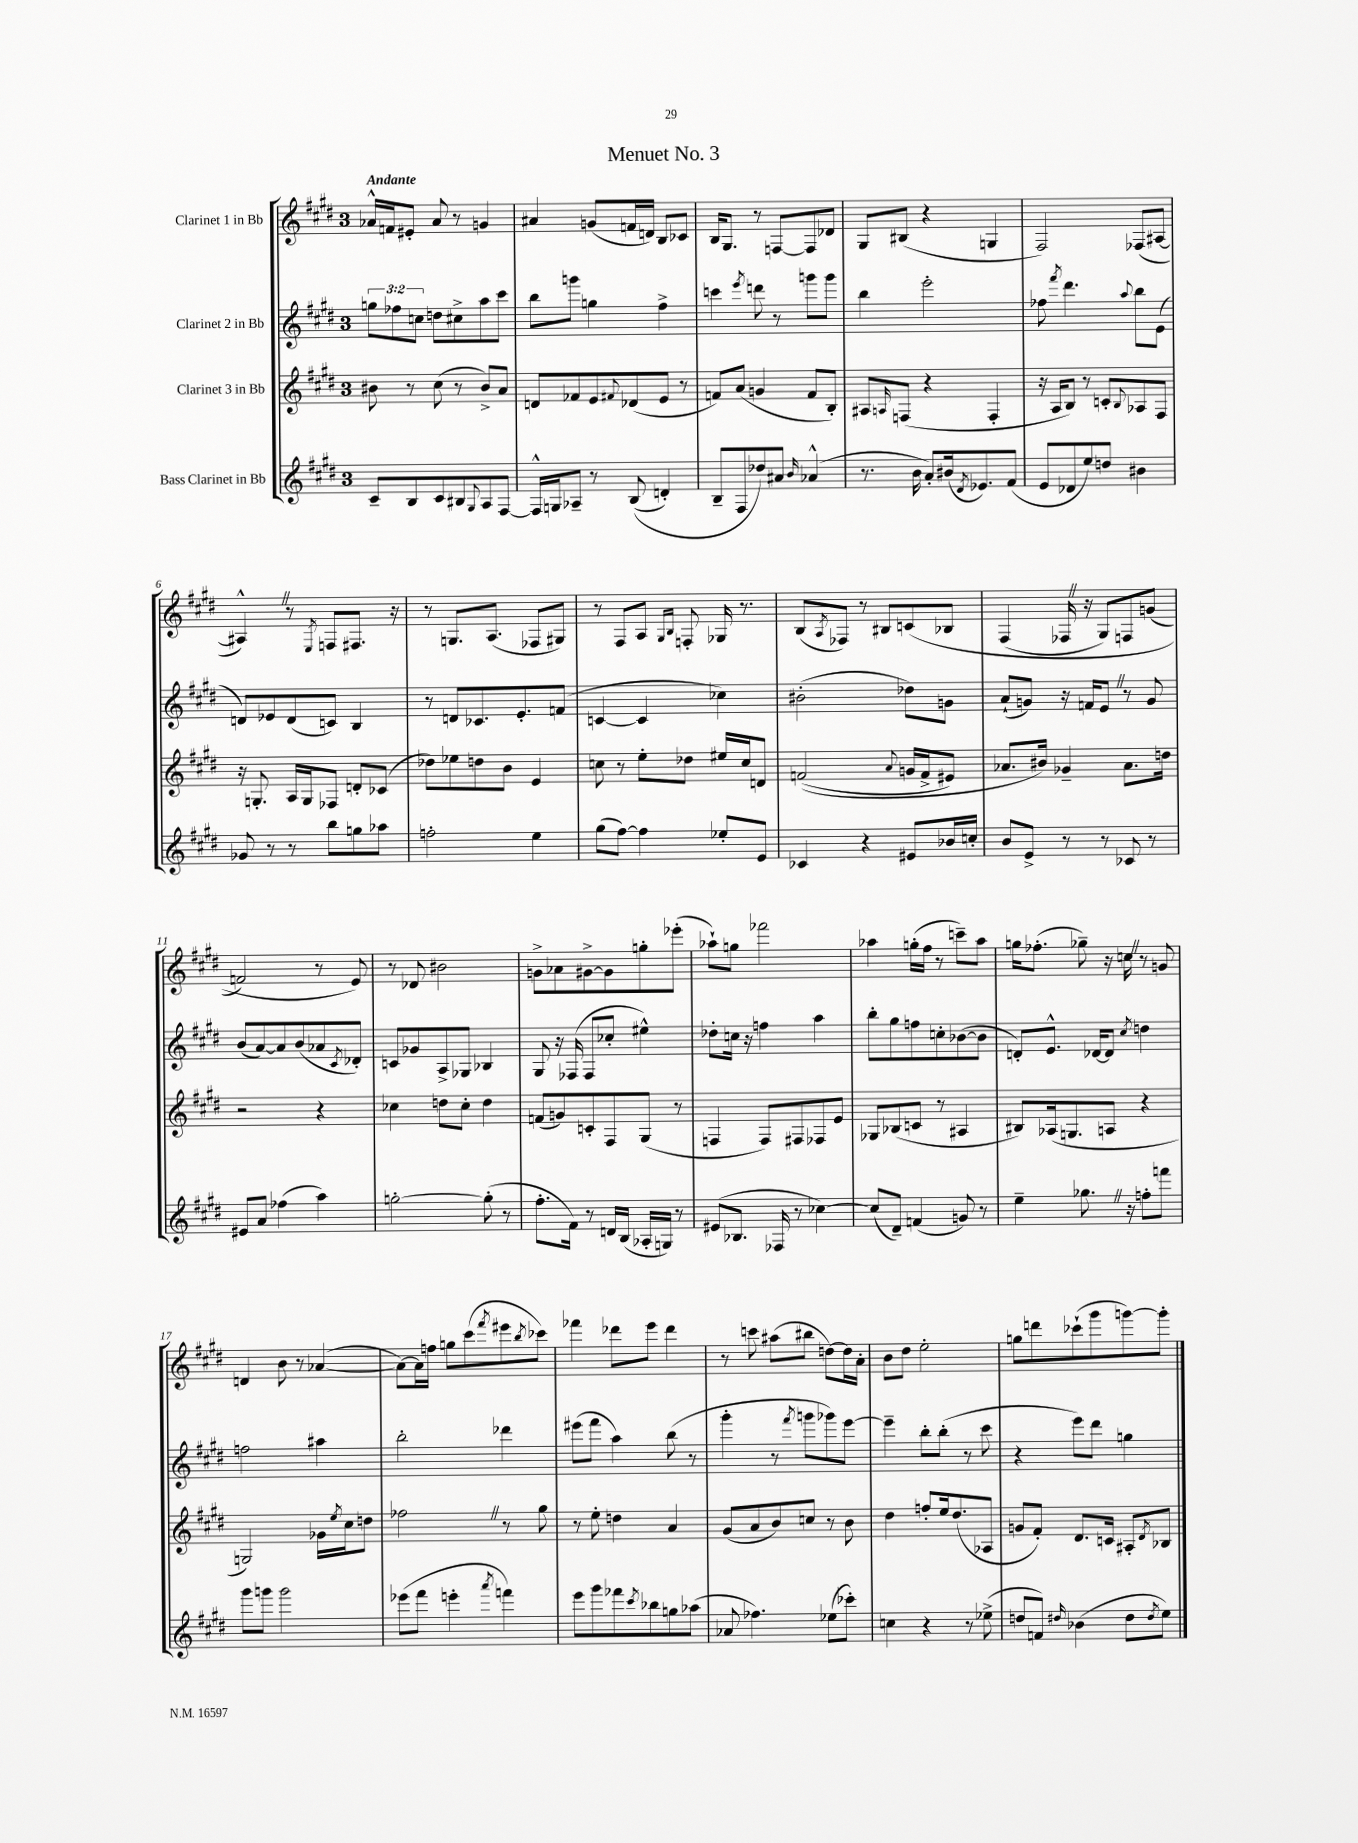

**kern	**kern	**kern	**kern
*part4	*part3	*part2	*part1
*staff4	*staff3	*staff2	*staff1
*I"Bass Clarinet in Bb	*I"Clarinet 3 in Bb	*I"Clarinet 2 in Bb	*I"Clarinet 1 in Bb
*clefG2	*clefG2	*clefG2	*clefG2
*k[f#c#g#d#]	*k[f#c#g#d#]	*k[f#c#g#d#]	*k[f#c#g#d#]
*M3/4	*M3/4	*M3/4	*M3/4
=1	=1	=1	=1
!	!	!	!LO:TX:a:B:t=Andante
8c#~/L	8b#X\	12ggn\L	16a-X^^/LL
.	.	.	16fn/J
.	.	12ff-X\	.
8B/	8r	.	8e#X'/J
.	.	12ccn\J	.
8c#/	(8cc#\	8ddn\L	8a-/
8B#X/	8r	8cc#X^\	8r
8qqG#/	.	.	.
8A/	8b#^/L)	8aa\	4gn/
[8F#/J	8a/J	8ccc#\J	.
=2	=2	=2	=2
16F#^^/LL]	8dn/L	8bb\L	4a#X/
16Gn/J	.	.	.
8A-X~/J	8f-X/	8gggn\J	.
8r	8e/	4ggn\	(8gn/L
.	8qqf#X/	.	.
((8B/	(8d-X/	.	16fn/L
.	.	.	16dn/JJ)
4dn'/)	8e/J	4ff#^\	8B/L
.	8r	.	8c-X/J
=3	=3	=3	=3
8B~/L	8fn/L)	4cccn\	16B/KL
.	.	.	8.G#/J
8F#/	(8a/J	.	.
.	.	8qeee/	.
8dd-X/)	4gn/	8dddn\	8r
8a#X/J	.	8r	[8Fn/L
16qqb/	.	.	.
(4a-X^^/	8f/L	8gggn\L	8F/]
.	8B'/J)	8ggg\J	8d-X/J
=4	=4	=4	=4
8.r	8A#X/L	4bb\	8G#/L
.	16qqAn/	.	.
.	(8Fn/J	.	(8B#X/J
16b\	.	.	.
8a'/L)	4r	2eee'\	4r
(16b#X/k	.	.	.
8qd#/	.	.	.
8.e-X/)	.	.	.
.	4F'/	.	4Gn/
(8f#/J	.	.	.
=5	=5	=5	=5
8e/L	16r	8ff-X\	2F#/)
.	16A/KL	.	.
.	.	8qfff#/	.
8d-X/	8B/J)	4.ddd#\	.
8ee/)	8r	.	.
8ddn/J	8cn'/L	.	.
.	8qqB/	8qqaa/	.
4b#X\	8A-X/	8bb\L	(8F-X/L
.	8F#/J	(8e\J	[8A#X/J
!!LO:LB:g=z
=6	=6	=6	=6
8g-X/	16r	8dn/L)	4A#X^^Z/])
.	8.Gn'/	.	.
8r	.	8e-X/	.
8r	16A/LL	(8d/	8r
.	16G/J	.	.
.	.	.	8qE/
8bb\L	8F-X/J	8cn/J)	8Fn/L
8ggn\	8dn'/L	4B/	8.F#X/J
8aa-X\J	(8c-X/J	.	.
.	.	.	16r
=7	=7	=7	=7
2ffn'\	8dd-X\L)	8r	8r
.	8ee-X\	8dn/L	8.Gn/L
.	8ddn\	8.c-X/	.
.	.	.	(8.A/J
.	8b\J	.	.
.	.	8.e'/	.
4ee\	4e/	.	8F-X/L
.	.	(8fn/J	8G#X/J)
=8	=8	=8	=8
(8gg#\L	8ccn\	[4cn/	8r
[8ff#\J)	8r	.	8F#/L
4ff#\]	8ee'\L	4c/]	8A/J
.	.	.	16qqG#/LL
.	.	.	16qqB/JJ
.	8dd-X\J	.	8Fn'/
8ee-X'/L	16ee#X/LL	4cc-X\)	16G-X/
.	16cc/J	.	8.r
8e/J	8dn/J	.	.
=9	=9	=9	=9
4c-X/	((2fn/	(2b#X'\	(8B/L
.	.	.	8qA/
.	.	.	8F-X/J)
4r	.	.	8r
.	.	.	8B#X/L
.	8qqa/	.	.
8e#X/L	16gn/LL	8dd-X\L)	(8cn/
.	16f^/J	.	.
16b-X/L	8e#X/J)	8gn\J	8B-X/J
16ccn'/JJ	.	.	.
=10	=10	=10	=10
8b/L	8.a-X/L	(8a`/L	(4F#/
8e^/J	.	8gn/J)	.
.	16b#X/Jk)	.	.
8r	4g-X~/	16r	16F-XZ/
.	.	16fn/KL	16r
8r	.	8eZ/J	8G#/L)
8c-X/	8.a-\L	8r	8Fn/
8r	.	8g/	(8gn/J
.	16ddn\Jk	.	.
!!LO:LB:g=z
=11	=11	=11	=11
8e#X/L	2r	(8b/L	2fn/)
8a/J	.	[8a/)	.
(4ff-X\	.	8a/]	.
.	.	(8b/	.
4aa\)	4r	8a-X/	8r
.	.	8qc#/	.
.	.	8d-X'/J)	8e/)
=12	=12	=12	=12
[2ggn'\	4cc-X\	8cn/L	8r
.	.	8g-X/	8d-X/
.	8ddn\L	8A^/	2b#X\
.	8cc-'\J	8G-X/J	.
(8gg'\]	4dd\	4B-X/	.
8r	.	.	.
=13	=13	=13	=13
8.ff#'\L	(8fn/L	8G#/	8gn^\L
.	8gn/)	16r	8a-X\
16f#\Jk)	.	(16F-X/	.
8r	8cn'/	8F-/L	[8g#X^\
16dn/LL	8F#/	8cc-X'/J	8g#\]
(16B/JJ	.	.	.
16A-X'/LL	(8G#/J	4ee#X^^\)	8ggn'\
16Gn/JJ)	.	.	.
8r	8r	.	(8eee-X'\J
=14	=14	=14	=14
(8e#X/L	4Fn/	8dd-X'\L	8aa-X`\L)
8.B-X/J	.	16ccn\Jk	8ggn\J
.	.	16r	.
.	8F/L)	4ffn\	2fff-X\
16F-X/	.	.	.
8r	8F#X/	.	.
[4cc-X\)	8F-X/	4aa\	.
.	8e/J	.	.
=15	=15	=15	=15
(8cc-/L]	8G-X/L	8bb'\L	4aa-X\
8d#~/J)	(8B-X/	8gg#\	.
(4fn/	8cn/J	8ffn\	(16ggn'\LL
.	.	.	16ff#\JJ
.	8r	8ccn'\	8r
8gn/)	4A#X/	([8b-X\	8cccn~\L)
8r	.	8b-\J]	8aa-\J
=16	=16	=16	=16
4ee~\	8B#X/L)	8dn'/L)	16ggn\KL
.	.	.	(8.ff-X'\J
.	(16A-X/k	8.e^^/J	.
.	8.Gn/	.	.
8.gg-XZ\	.	.	8gg-X~\)
.	.	[16d-X/KL	.
.	8An/J	8d-/J]	16r
16r	.	.	16ccnZ\
.	.	8qcc#/	.
8ffn'\L	4r	4ddn\	8r
8fffn\J	.	.	8gn/
!!LO:LB:g=z
=17	=17	=17	=17
8ggg#\L	2Gn/)	2ffn\	4dn/
8gggn\J	.	.	.
2ggg\	.	.	8b\
.	.	.	8r
.	16g-X\LL	4aa#X\	([4a-X/
.	8qee/	.	.
.	16cc#\J	.	.
.	8ddn\J	.	.
=18	=18	=18	=18
(8eee-X\L	2ff-XZ\	2bb'\	8a-\L_)
8fff#\J	.	.	16a-\L]
.	.	.	16ffn\JJ
4eeen'\	.	.	8ggn\L
.	.	.	(8ccc#\
8qaaa/	.	.	8qfff#/
4fffn\)	8r	4ddd-X\	8eee#X\
.	.	.	8qbb/
.	8gg#\	.	8ccc-X\J)
=19	=19	=19	=19
8eee\L	8r	(8eee#X\L	4fff-X\
8ggg#\	8ee'\	8fff#\J	.
8fff-X\	4ddn\	4aa\)	8ddd-X\L
8qccc#/	.	.	.
8bb-X\	.	.	8eee\J
8ggn\	4a/	(8bb\	4ddd-\
(8aa-X\J	.	8r	.
=20	=20	=20	=20
8a-X/	(8g#/L	4ggg#'\	8r
4.ff-X\)	8a/	.	8cccn\
.	8b/)	8r	(8aa#X\L
.	.	8qfff#/	.
.	8ccn/J	8gggn\L	8bb#X\J
(8ee-X\L	8r	8ggg-X\)	[8ddn\L)
8ccc-X'\J)	8b\	[8eee\J	16dd\L]
.	.	.	16a'\JJ
=21	=21	=21	=21
4ccn\	4dd#\	4eee~\]	8b\L
.	.	.	8dd#\J
4r	8ffn'/L	8bb'\L	2ee'\
.	16ee/k	(8bb'\J	.
.	(8.dd#/	.	.
8r	.	8r	.
(8ee-X^\	8A-X/J	8ccc#\	.
=22	=22	=22	=22
8ddn/L	8gn/L	4r	8ggn\L
8fn/J)	8f#'/J)	.	8dddn\
16qqdd#X/	.	.	.
(4b-X\	8.d#/L	8eee\L)	(8ccc-X`\
.	.	8ddd#\J	8ggg#\
.	16cn/Jk	.	.
8dd#\L	8A#X'/L	4ggn\	[8gggn\)
8qdd#/	8qd#/	.	.
8ee\J)	8B-X/J	.	8ggg'\J]
==	==	==	==
*-	*-	*-	*-
